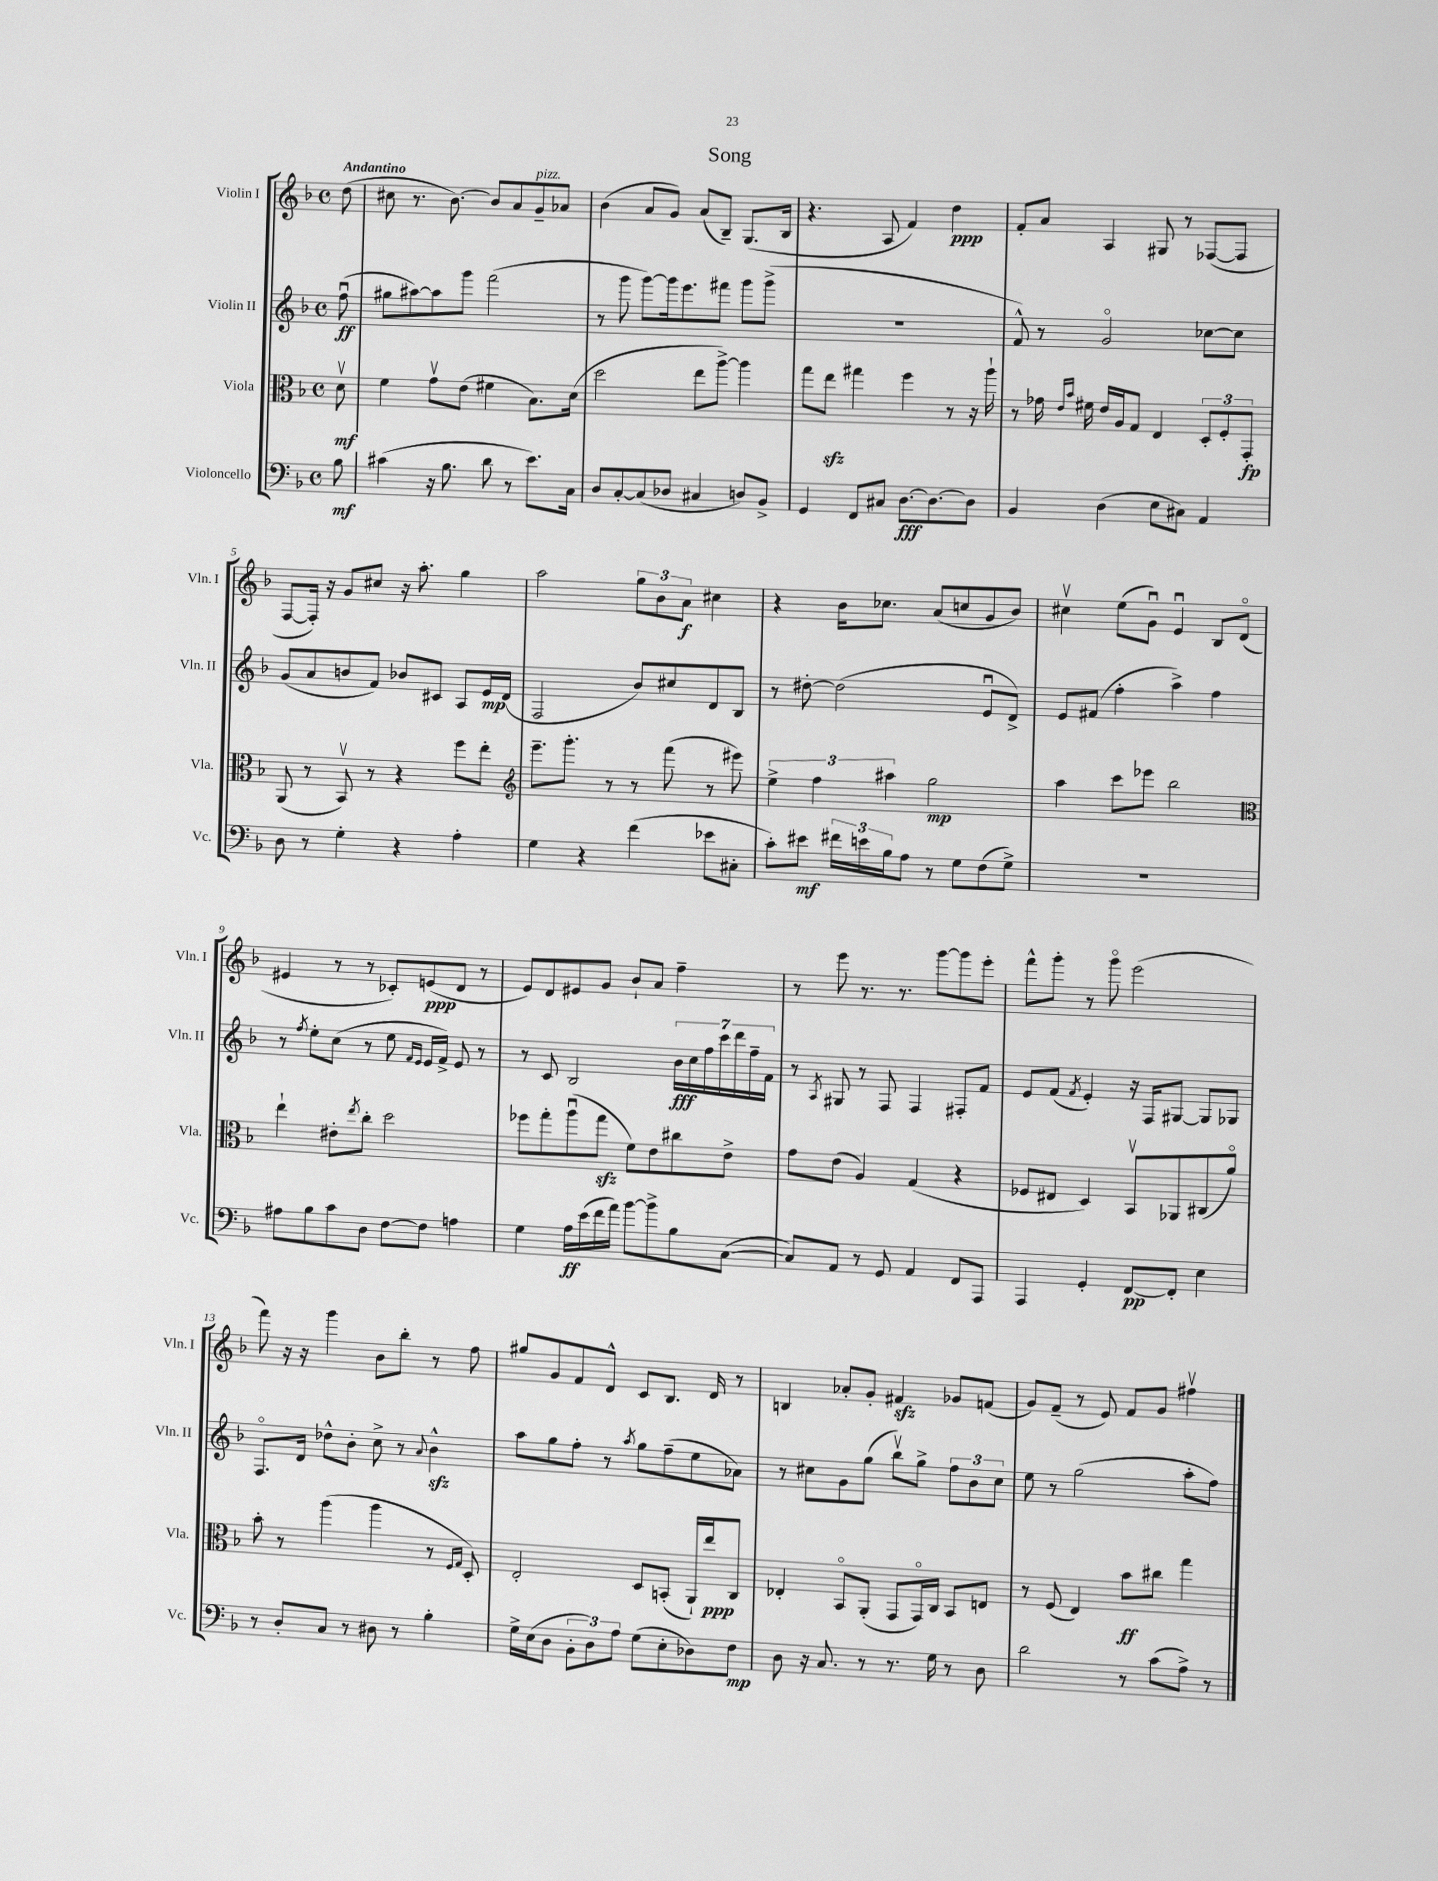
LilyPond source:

\header { title = "Song" }
<<
\new StaffGroup <<
\new Staff = "s0" \with { instrumentName = "Violin I" shortInstrumentName = "Vln. I" } {
    \clef treble \key f \major \defaultTimeSignature \time 4/4 \partial 8 \tempo "Andantino"
    d''8( |
    cis''8 r8. bes'8.~) bes'8 a'8 g'8--^\markup { \italic "pizz." } aes'8 |
    bes'4( a'8 g'8) a'8( bes8--) g8.( bes16 |
    r4. a8 f'4) d''4\ppp |
    f'8-. a'8 a4 gis8 r8 fes8~( fes8 |
    f8~ f16-.) r16 g'8 cis''8 r16 a''8.-. g''4 |
    a''2 \tuplet 3/2 { g''8 bes'8 a'8\f } cis''4 |
    r4 bes'16 ces''8. a'8( c''8 g'8 bes'8) |
    cis''4\upbow e''8( g'8\downbow) e'4\downbow bes8 d'8\flageolet( |
    eis'4 r8 r8 ces'8-.) e'8\ppp( d'8 r8 |
    e'8) d'8 eis'8 g'8 bes'8-! a'8 f''4-- |
    r8 e'''8 r8. r8. g'''8~ g'''8 e'''8-. |
    f'''8-^ g'''8-. r8 g'''8\flageolet e'''2( |
    f'''8) r16 r16 g'''4 bes'8 bes''8-. r8 f''8 |
    gis''8 g'8 f'8 d'8-^ c'8 bes8. d'16 r8 |
    b4 aes'8-. g'8-. fis'4\sfz ges'8 f'8( |
    g'8) f'8--( r8 e'8) f'8 g'8 fis''4\upbow \bar "|." |
}
\new Staff = "s1" \with { instrumentName = "Violin II" shortInstrumentName = "Vln. II" } {
    \clef treble \key f \major \defaultTimeSignature \time 4/4 \partial 8
    f''8\downbow\ff( |
    gis''8 ais''8~) ais''8 g'''8 f'''2( |
    r8 g'''8 g'''8~) g'''16 e'''8. fis'''8 g'''8 g'''8->( |
    R1 |
    f'8-^) r8 g'2\flageolet ces''8~ ces''8 |
    g'8( a'8 b'8 f'8) bes'8 cis'8 a8 e'16\mp d'16( |
    f2 bes'8) cis''8 d'8 bes8 |
    r8 dis''8~-. dis''2( e'8\downbow d'8->) |
    e'8 fis'8( f''4-. a''4->) f''4 |
    r8 \acciaccatura { f''8 } e''8-. c''8( r8 e''8 \grace { f'16 e'16 } e'16 f'16->) e'8 r8 |
    r8 c'8 bes2 \tuplet 7/4 { bes'16\fff c''16 f''16 c'''16 d'''16 f''16-- f'16 } |
    r8 \acciaccatura { a8 } gis8 r8 f8 f4 fis8-. f'8 |
    e'8 f'8( \acciaccatura { f'8 } e'4-.) r16 f16 gis8~ gis8 ges8 |
    f8.\flageolet d'16 des''8-^ bes'8-. c''8-> r8 \appoggiatura { a'8 } bes'4-^\sfz |
    a''8 g''8 f''8-. r8 \acciaccatura { a''8 } g''8 f''8--( e''8 aes'8) |
    r8 cis''8 g'8 g''8( bes''8\upbow) g''8-> \tuplet 3/2 { f''8 bes'8 cis''8 } |
    e''8 r8 g''2( a''8-. f''8) \bar "|." |
}
\new Staff = "s2" \with { instrumentName = "Viola" shortInstrumentName = "Vla." } {
    \clef alto \key f \major \defaultTimeSignature \time 4/4 \partial 8
    d'8\upbow\mf |
    f'4 g'8\upbow e'8( fis'4 bes8.) d'16( |
    d''2 e''8 a''8~->) a''4 |
    g''8 e''8\sfz gis''4 f''4 r8 r16 a''16-! |
    r8 ges'16 \grace { e'16 bes'16 } fis'16 e'16 a16 g8 e4 \tuplet 3/2 { d8-. f8-. g,8-.\fp } |
    a,8( r8 bes,8\upbow) r8 r4 f''8 e''8-. |
    \clef treble e'''8.-- g'''8.-. r8 r8 f'''8( r8 eis'''8) |
    \tuplet 3/2 { e''4-> f''4 ais''4 } g''2\mp |
    a''4 c'''8 ees'''8 bes''2 |
    \clef alto e''4-! eis'8-. \acciaccatura { e''8 } c''8-. d''2 |
    fes''8 g''8-. a''8\downbow( g''8\sfz f'8) e'8 cis''8 e'8-> |
    g'8 e'8( a4) g4( r4 |
    fes8 eis8 d4) bes,8\upbow aes,8 cis8( a'8\flageolet) |
    bes'8-. r8 a''4( a''4 r8 \grace { f16 g16 } d8-.) |
    e2-. d8 b,8-.( a,16-!) e''16\ppp c8 |
    ees4-. bes,8\flageolet a,8-.( g,8 g,16\flageolet) c16 bes,8 e8 |
    r8 f8( e4) bes'8\ff cis''8 g''4 \bar "|." |
}
\new Staff = "s3" \with { instrumentName = "Violoncello" shortInstrumentName = "Vc." } {
    \clef bass \key f \major \defaultTimeSignature \time 4/4 \partial 8
    bes8\mf |
    cis'4( r16 bes8. d'8 r8 e'8.) c16 |
    d8 c8~-. c8( des8 cis4 d8) bes,8-> |
    g,4 f,8 cis8 d8.~\fff d8.~ d8 |
    bes,4 d4( e8 cis8) a,4 |
    d8 r8 g4-. r4 a4-. |
    g4 r4 f'4( ees'8 cis8-. |
    c'8-.) eis'8\mf \tuplet 3/2 { fis'16 e'16 bes16 } a8 r8 g8 f8( g8->) |
    R1 |
    ais8 bes8 c'8 d8 f8~ f8 a4 |
    g4 a16\ff e'16( f'16 a'16) bes'8~ bes'8-> bes8 c8~( |
    c8) a,8 r8 g,8 a,4 f,8 a,,8 |
    a,,4 g,4-. f,8~\pp f,8-. e4 |
    r8 d8-. c8 r8 dis8 r8 bes4-. |
    g16-> e16( d8 \tuplet 3/2 { bes,8-. d8) a8 } g8( e8-. des8) f8\mp |
    d8 r16 c8. r8 r8. g16 r8 d8 |
    d'2 r8 c'8( a8->) r8 \bar "|." |
}
>>
>>
